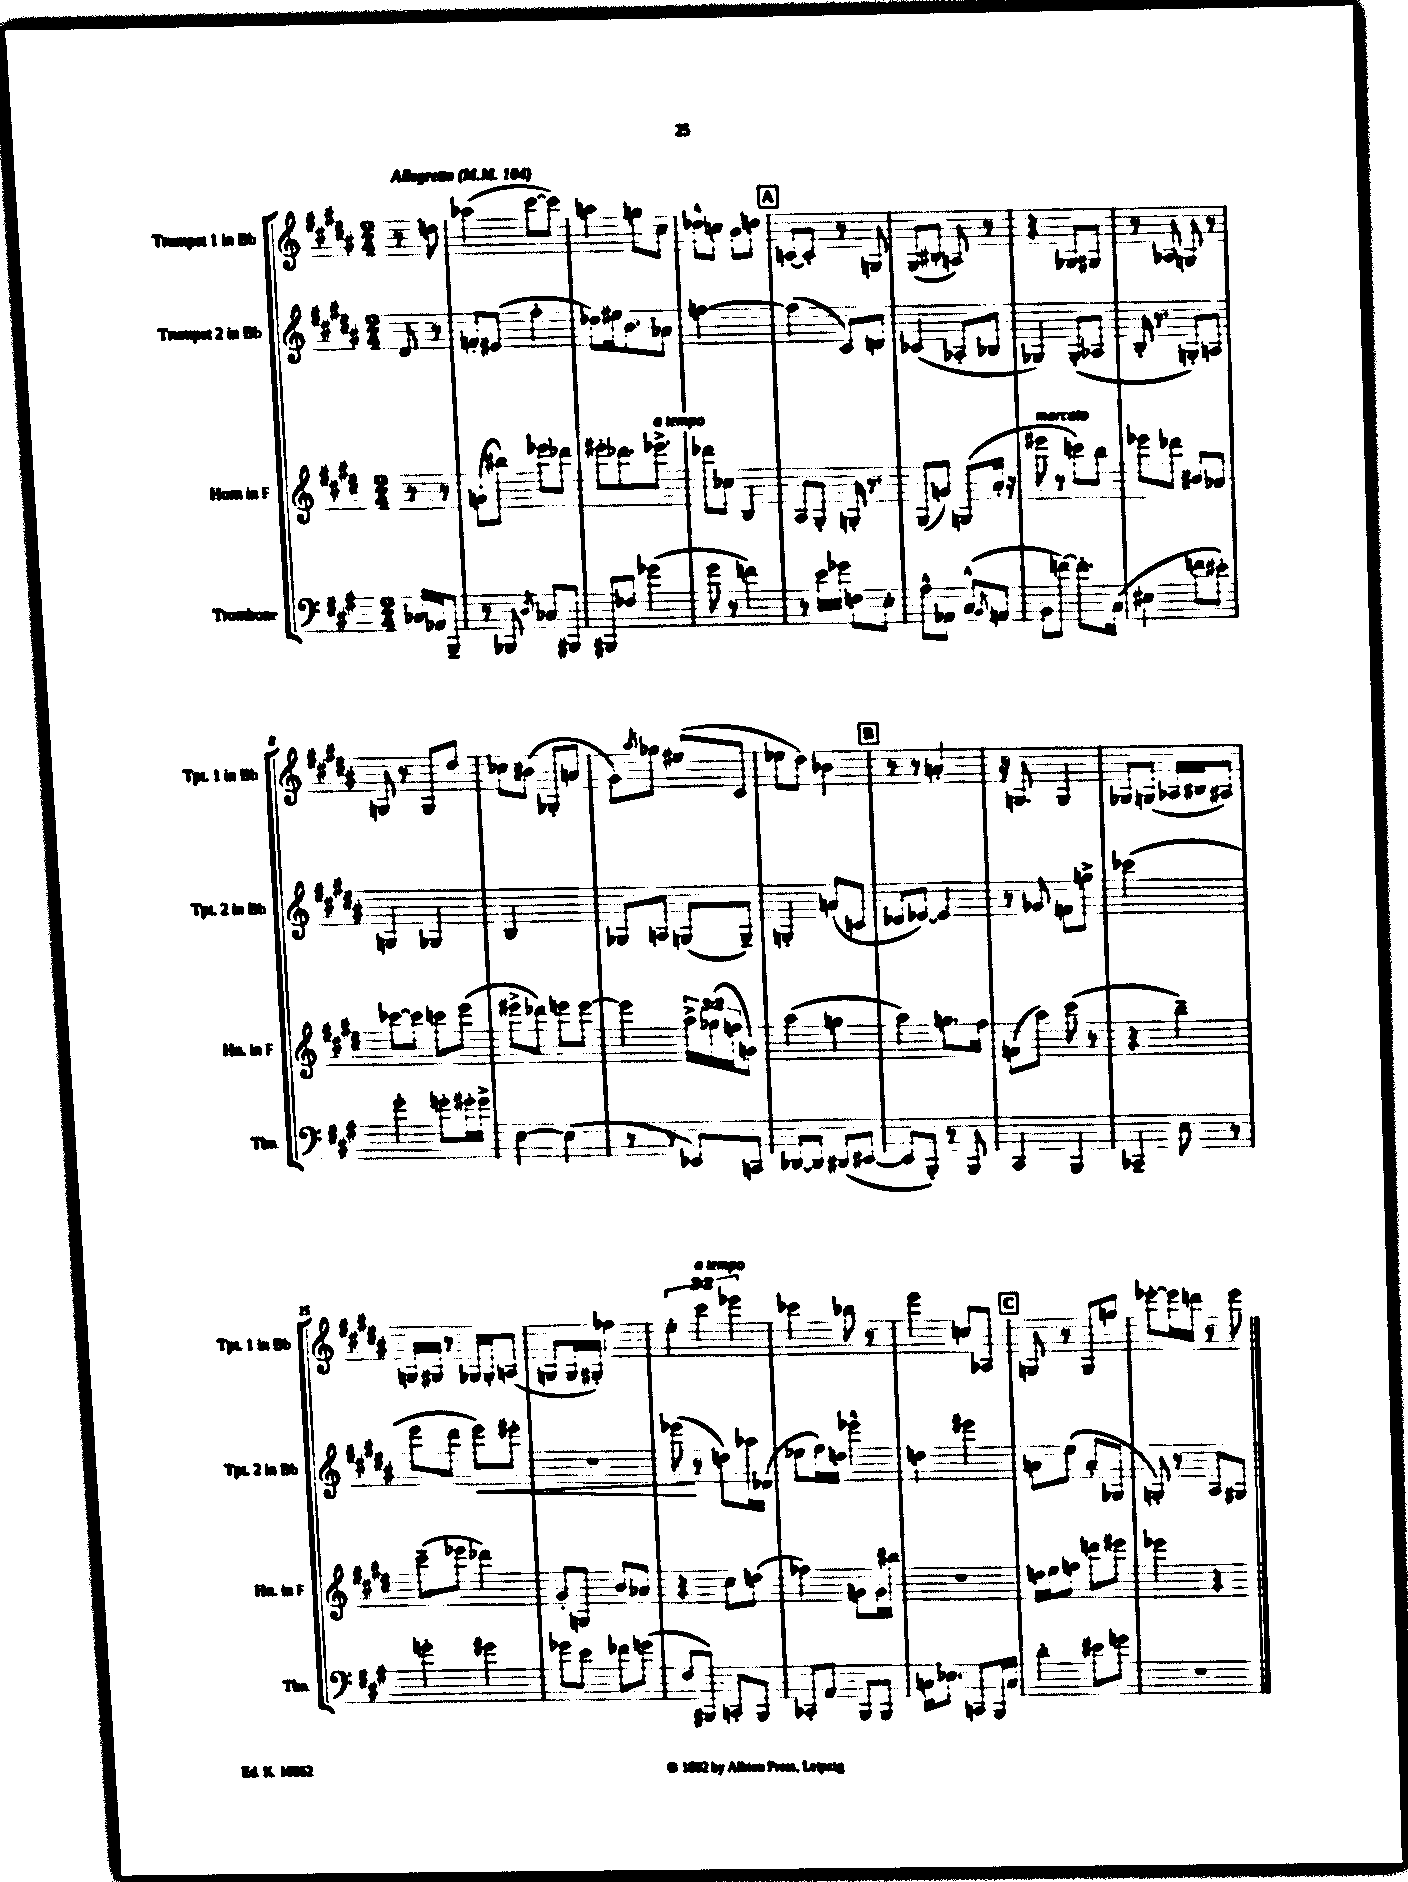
<<
\new StaffGroup <<
\new Staff = "s0" \with { instrumentName = "Trumpet 1 in Bb" shortInstrumentName = "Tpt. 1 in Bb" } {
    \clef treble \key b \major \numericTimeSignature \time 2/4 \override Staff.TupletNumber.text = #tuplet-number::calc-fraction-text \partial 4 \tempo "Allegretto" 4 = 104
    r8 d''8 |
    aes''4( cis'''8~ cis'''8) |
    a''4 g''8 cis''8 |
    des''8-^ c''8 b'8 d''8 |
    \mark \markup { \box "A" } c'8~ c'8-. r8 g8 |
    gis8( bis8-. a8) r8 |
    r4 ges8 gis8 |
    r8 aes8 g8 r8 |
    g8 r8 g8 dis''8 |
    ces''8 bis'8( ges8-. a'8 |
    gis'8) \acciaccatura { ais''8 } ges''8 eis''8( cis'8 |
    ees''8 dis''8) bes'4 |
    \mark \markup { \box "B" } r8 r8 a'4-. |
    r16 g8. g4 |
    ges8 g8( aes16 bis16 ais8) |
    g16 gis16 r8 ges16 ges16-. a8( |
    g8 g16 gis16-.) fes''4 |
    \tuplet 3/2 { e''4-. cis'''4^\markup { \italic "a tempo" } ees'''4 } |
    ces'''4 bes''8 r8 |
    e'''4 c''8 aes8 |
    \mark \markup { \box "C" } g8 r8 g8 g''8 |
    ees'''8~-. ees'''16 d'''16 r8 ees'''8 \bar "|." |
}
\new Staff = "s1" \with { instrumentName = "Trumpet 2 in Bb" shortInstrumentName = "Tpt. 2 in Bb" } {
    \clef treble \key b \major \numericTimeSignature \time 2/4 \partial 4
    dis'8 r8 |
    f'8-. eis'8( fis''4-. |
    des''8) eis''16 b'8. aes'8 |
    f''2~ |
    \mark \markup { \box "A" } f''4( cis'8) d'8 |
    ces'4( aes8-. bes8 |
    ges4) ges8-.( aes8 |
    b16-. r8. g8-.) a8 |
    g4 ges4 |
    b2 |
    ges8 a8 g8( g8--) |
    g4-. a'8( c'8 |
    \mark \markup { \box "B" } des'8 ees'8~) ees'4 |
    r8 ges'8 f'8 g''8-> |
    ces'''2( |
    e'''8 dis'''8 e'''8\<) eis'''8-. |
    R2 |
    ees'''8\!( r8 d''8) aes''16 des'16( |
    ees''8 fis''16) d''16 ees'''4-^ |
    d''4 eis'''4 |
    \mark \markup { \box "C" } a'8 e''8( a'8-. ges8 |
    g8-.) r8 ais8 gis8 \bar "|." |
}
\new Staff = "s2" \with { instrumentName = "Horn in F" shortInstrumentName = "Hn. in F" } {
    \clef treble \key e \major \numericTimeSignature \time 2/4 \override Staff.TupletNumber.text = #tuplet-number::calc-fraction-text \partial 4
    r8 r8 |
    g'8-.( bis''8) ees'''8 des'''8 |
    eis'''8-. des'''8. ees'''8.->^\markup { \italic "a tempo" } |
    des'''8 ces''8 b4 |
    \mark \markup { \box "A" } a8 gis8-. g16-. r8. |
    gis8( g'8) g8( a'16-. r16 |
    eis'''8^\markup { \italic "marcato" } r8 c'''8) b''8 |
    ees'''8 des'''8 bis'8 aes'8 |
    ces'''8~ ces'''8 c'''8 e'''8( |
    eis'''8-> des'''8) e'''8 e'''8~ |
    e'''4 \tuplet 3/2 { a''16-> ges''16( f''16 } g'8) |
    a''4( g''4 |
    \mark \markup { \box "B" } a''4) g''8. fis''16 |
    f'8( a''8) cis'''8( r8 |
    r4 b''4--) |
    cis'''8--( ees'''8 des'''4) |
    gis'8-. g8 b'8 aes'8 |
    r4 cis''8 d''8( |
    fes''4) g'8 g'16 bis''16 |
    R2 |
    \mark \markup { \box "C" } d''16 e''16 f''8 d'''8 eis'''8 |
    ees'''4 r4 \bar "|." |
}
\new Staff = "s3" \with { instrumentName = "Trombone" shortInstrumentName = "Tbn." } {
    \clef bass \key a \major \numericTimeSignature \time 2/4 \partial 4
    ces16 aes,16 b,,8-- |
    r8 bes,,8 \acciaccatura { d8 } ces8 bis,,8 |
    bis,,8 fes8 ges'4( |
    gis'8 r8 f'4) |
    \mark \markup { \box "A" } r8 e'16 ges'16 f8 e8-. |
    a8-^ aes,8 cis8-^( \acciaccatura { b,8 } a,8 |
    b,8 f'8~) f'8.-. cis16( |
    eis4 f'8 eis'8-.) |
    gis'4-. g'8-. gis'16-. gis'16-> |
    e4~ e4( |
    r8 r8 ees,8) c,8 |
    des,8~ des,8 dis,8( eis,8~ |
    \mark \markup { \box "B" } eis,8 b,,8-.) r8 b,,8 |
    cis,4 b,,4 |
    ces,4-- e8 r8 |
    g'4-. gis'4 |
    ges'8 e'8 fes'8 g'8( |
    fis8 bis,,8) c,8-. bis,,8 |
    ces,8-. a,8 b,,8 b,,8 |
    c16 ees8. c,8 b,,16 c16 |
    \mark \markup { \box "C" } d'4-. eis'8 g'8 |
    r2 \bar "|." |
}
>>
>>
